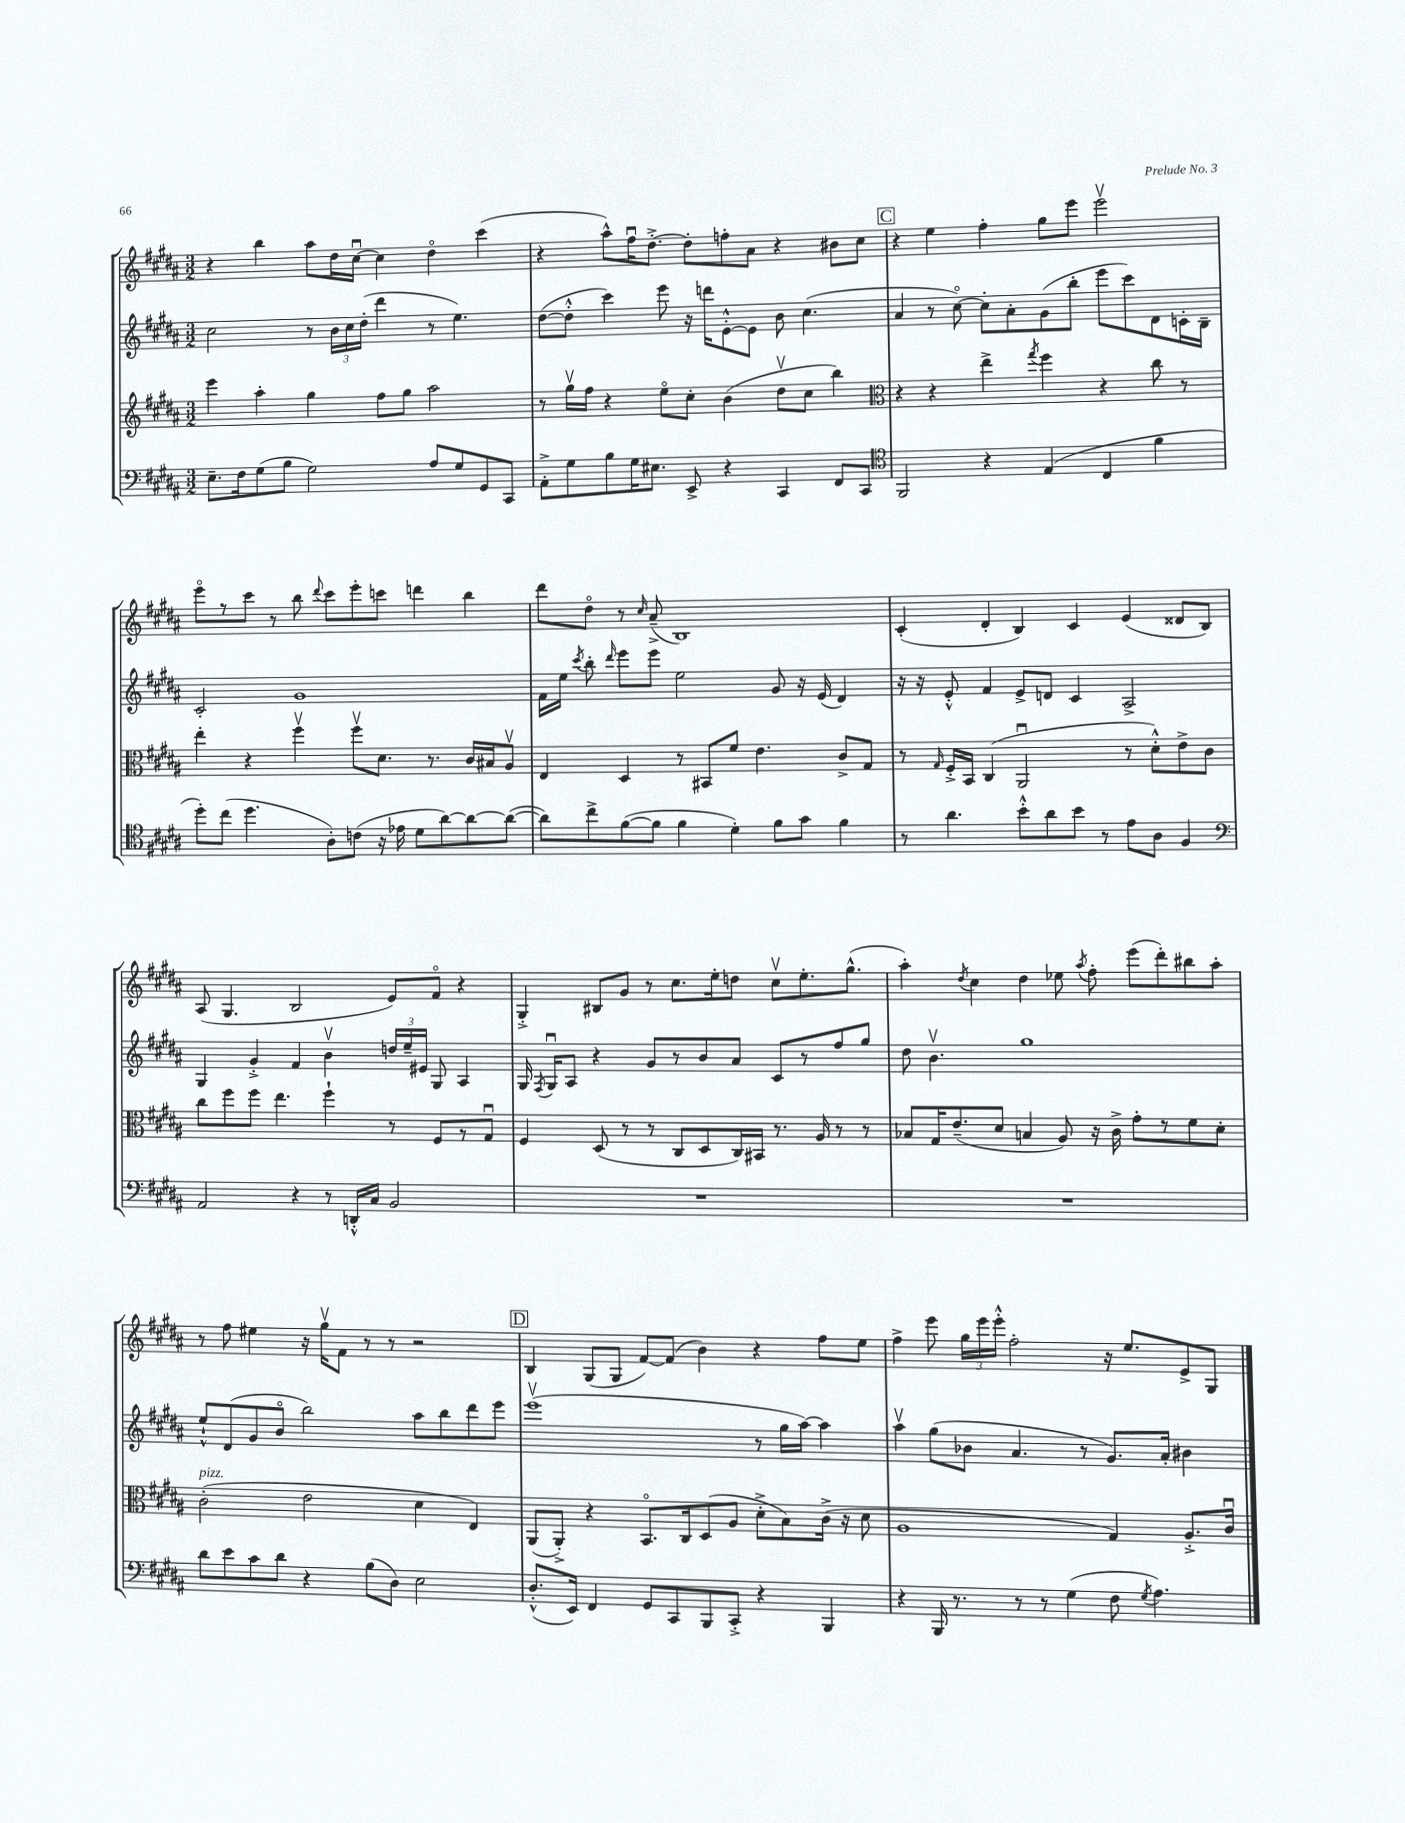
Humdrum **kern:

**kern	**kern	**kern	**kern
*part4	*part3	*part2	*part1
*staff4	*staff3	*staff2	*staff1
*clefF4	*clefG2	*clefG2	*clefG2
*k[f#c#g#d#a#]	*k[f#c#g#d#a#]	*k[f#c#g#d#a#]	*k[f#c#g#d#a#]
*M3/2	*M3/2	*M3/2	*M3/2
=19	=19	=19	=19
8.E~\L	4eee\	2cc#\	4r
16F#\k	.	.	.
(8G#\	4aa#'\	.	4bb\
8B\J	.	.	.
2G#\)	4gg#\	8r	8aa#\L
.	.	24b\LL	16dd#\L
.	.	24cc#\	.
.	.	.	[16cc#u\JJ
.	.	(24dd#'\JJ	.
.	8ff#\L	4ddd#\	4cc#\]
.	8gg#\J	.	.
8A#/L	2aa#\	8r	4dd#\
8G#/	.	4.ee\)	.
8GG#/	.	.	(4ccc#\
8CC#/J	.	.	.
=20	=20	=20	=20
8AA#'^\L	8r	([8dd#\L	4r
8G#\	16gg#v\LL	8dd#'^^\J]	.
.	16ff#\JJ	.	.
8B\	4r	4ccc#\)	8aa#^^\L)
16G#\K	.	.	16ff#u\K
8.E#X\J	.	.	[8.dd#'^\J
.	8ee\L	8eee\	.
8EE^/	8cc#'\J	16r	8dd#'\L]
.	.	16dddn\KL	.
4r	(4b\	[8e'^^\	8ffn'\
.	.	8e\J]	8a#\J
4CC#/	8dd#v\L	8b\	4r
.	8cc#\J	(4.cc#\	.
8FF#/L	4bb\)	.	8b#X\L
8CC#/J	.	.	8cc#\J
!!LO:REH:place=s1:t=C
=21	=21	=21	=21
*clefC4	*clefC3	*	*
2FF#/	4r	4a#/	4r
.	4r	8r	4ee\
.	.	[8cc#\)	.
4r	4ee^\	8cc#'\L]	4ff#'\
.	.	8a#'\	.
.	8qgg#/	.	.
(4E/	4ff#\	(8g#\	8gg#\L
.	.	8bb'\J	8eee\J
4C#/	4r	8eee\L	2eeev\
.	.	8ccc#\)	.
4f#\	8cc#\	8d#\	.
.	8r	16cn'\L	.
.	.	16B~\JJ	.
!!LO:LB:g=z
=22	=22	=22	=22
8dd#'\L)	4ee'\	2c#'/	8eee\L
(8cc#\J	.	.	8r
4.dd#\	4r	.	8ccc#\J
.	.	.	8r
.	4ff#v\	1g#	8bb\
.	.	.	8qqddd#/
8A#'\L)	.	.	8ccc#\L
(8cn\J	8ff#v\L	.	8eee'\
16r	8.d#\J	.	8cccn\J
16e-X\	.	.	.
8d#\L	.	.	4dddn\
.	8.r	.	.
[8a#\)	.	.	.
8a#\_	16c#/LL	.	4bb\
.	16B#X/J	.	.
(8a#\J_	8A#v/J	.	.
=23	=23	=23	=23
8a#\L])	4E/	16f#\LL	8ddd#\L
.	.	16ee\JJ	.
.	.	8qccc#/	.
8cc#^\	.	8bb'\	8dd#\J
.	.	16qqddd#/	.
([8f#\	4D#/	8eee\L	8r
.	.	.	16qqcc#/
8f#\J]	.	8eee\J	(8a#~^/
4f#\	8r	2ee\	1B)
.	8BB#X/L	.	.
4d#'\)	8f#/J	.	.
.	4.e\	.	.
8f#\L	.	8g#/	.
8g#\J	.	16r	.
.	.	(16e/	.
4f#\	8c#^/L	4d#/)	.
.	8G#/J	.	.
=24	=24	=24	=24
8r	8r	16r	(4c#'/
.	.	16r	.
.	16qqG#/	.	.
4.a#\	16F#'^/LL	8e'^^/	.
.	16BB/JJ	.	.
.	(4C#/	4f#/	4d#'/
8b'^^\L	2AA#u/	8e^/L	4B/)
8a#\	.	8dn/J	.
8b\J	.	4c#/	4c#/
8r	.	.	.
8e\L	8r	2A#^/	(4e/
8A#\J	8d#'^^\L)	.	.
4F#/	8e^\	.	8d##X/L
.	8c#\J	.	8B/J)
!!LO:LB:g=z
=25	=25	=25	=25
*clefF4	*	*	*
2AA#/	8cc#\L	4G#/	(8A#/
.	8ff#\	.	4.G#/
.	8ff#\J	4g#'^/	.
.	4.ee\	.	.
4r	.	4f#/	2B/
8r	4ff#`\	4bv\	.
16DDn'^^/LL	.	.	.
16C#/JJ	.	.	.
2BB/	8r	24ddn/LL	8e/L)
.	.	24ee~/	.
.	.	24e#X/JJ	.
.	8F#/L	8G#/	8f#/J
.	8r	4A#/	4r
.	8G#u/J	.	.
=26	=26	=26	=26
1.r	4F#/	16G#/	4G#'^/
.	.	8qF#/	.
.	.	16G#u/KL	.
.	.	8A#/J	.
.	(8D#/	4r	8B#X/L
.	8r	.	8g#/J
.	8r	8g#/L	8r
.	8C#/L	8r	8.cc#\L
.	8D#/	8b/	.
.	.	.	16ee'\k
.	16C#/L)	8a#/J	8ddn\J
.	16BB#X/JJ	.	.
.	8.r	8c#/L	8cc#v\L
.	.	8r	8.ee'\
.	16A#/	.	.
.	8r	8ff#/	.
.	.	.	(8.gg#^^\J
.	8r	8gg#/J	.
=27	=27	=27	=27
1.r	8B-X/L	8dd#\	4aa#'\)
.	16G#/K	4.bv\	.
.	(8.e~/	.	.
.	.	.	8qdd#/
.	.	.	4cc#\
.	8d#/J	.	.
.	4Bn/	1gg#	4dd#\
.	8A#/)	.	8ee-X\
.	.	.	8qaa#/
.	16r	.	8ff#'\
.	16c#^\	.	.
.	8g#'\L	.	(8eee\L
.	8r	.	8ddd#'\)
.	8f#\	.	8bb#X\
.	8d#'\J	.	8aa#'\J
!!LO:LB:g=z
=28	=28	=28	=28
!	!LO:TX:a:i:t=pizz.	!	!
8d#\L	(2c#'\	8ee`^^/L	8r
8e\	.	(8d#/	8ff#\
8c#\	.	8g#/	4ee#X\
8d#\J	.	8b/J	.
4r	2e\	2bb\)	16r
.	.	.	16gg#v\KL
.	.	.	8f#\J
(8B\L	.	.	8r
8D#\J)	.	.	8r
2E\	4d#\	8aa#\L	2r
.	.	8bb\	.
.	4E/)	8ddd#\	.
.	.	8eee\J	.
!!LO:REH:place=s1:t=D
=29	=29	=29	=29
(8.D#'^^/L	(8AA#/L	(1eeev	4B/
.	8AA#'^/J)	.	.
16EE/Jk)	.	.	.
4FF#/	4r	.	(8G#/L
.	.	.	8G#/J
8GG#/L	8.BB/L	.	[8f#/L)
8CC#/	.	.	(8f#/J]
.	16C#/k	.	.
8BBB/	(8D#/	.	4b\)
8CC#'^/J	8A#/J	.	.
4r	8d#'^\L	8r	4r
.	8B\)	16gg#\LL	.
.	.	[16aa#\JJ)	.
4BBB/	(16c#^\Jk	4aa#\]	8ff#\L
.	16r	.	.
.	8d#\	.	8ee\J
=30	=30	=30	=30
4r	1A#	4aa#v\	4ff#^\
16BBB/	.	(8gg#\L	8eee\
8.r	.	.	.
.	.	8b-X\J	24gg#\LL
.	.	.	24eee\
.	.	.	24eee'^^\JJ
8r	.	4.a#/	2ff#'\
8r	.	.	.
(4G#\	.	.	.
.	.	8r	.
8F#\	4G#/)	8.g#/L)	16r
.	.	.	8.ee/L
8qG#/	.	.	.
4.A#\)	.	.	.
.	.	16a#'/Jk	.
.	8.A#'^/L	4b#X\	8e^/
.	.	.	8G#/J
.	16c#u/Jk	.	.
==	==	==	==
*-	*-	*-	*-
